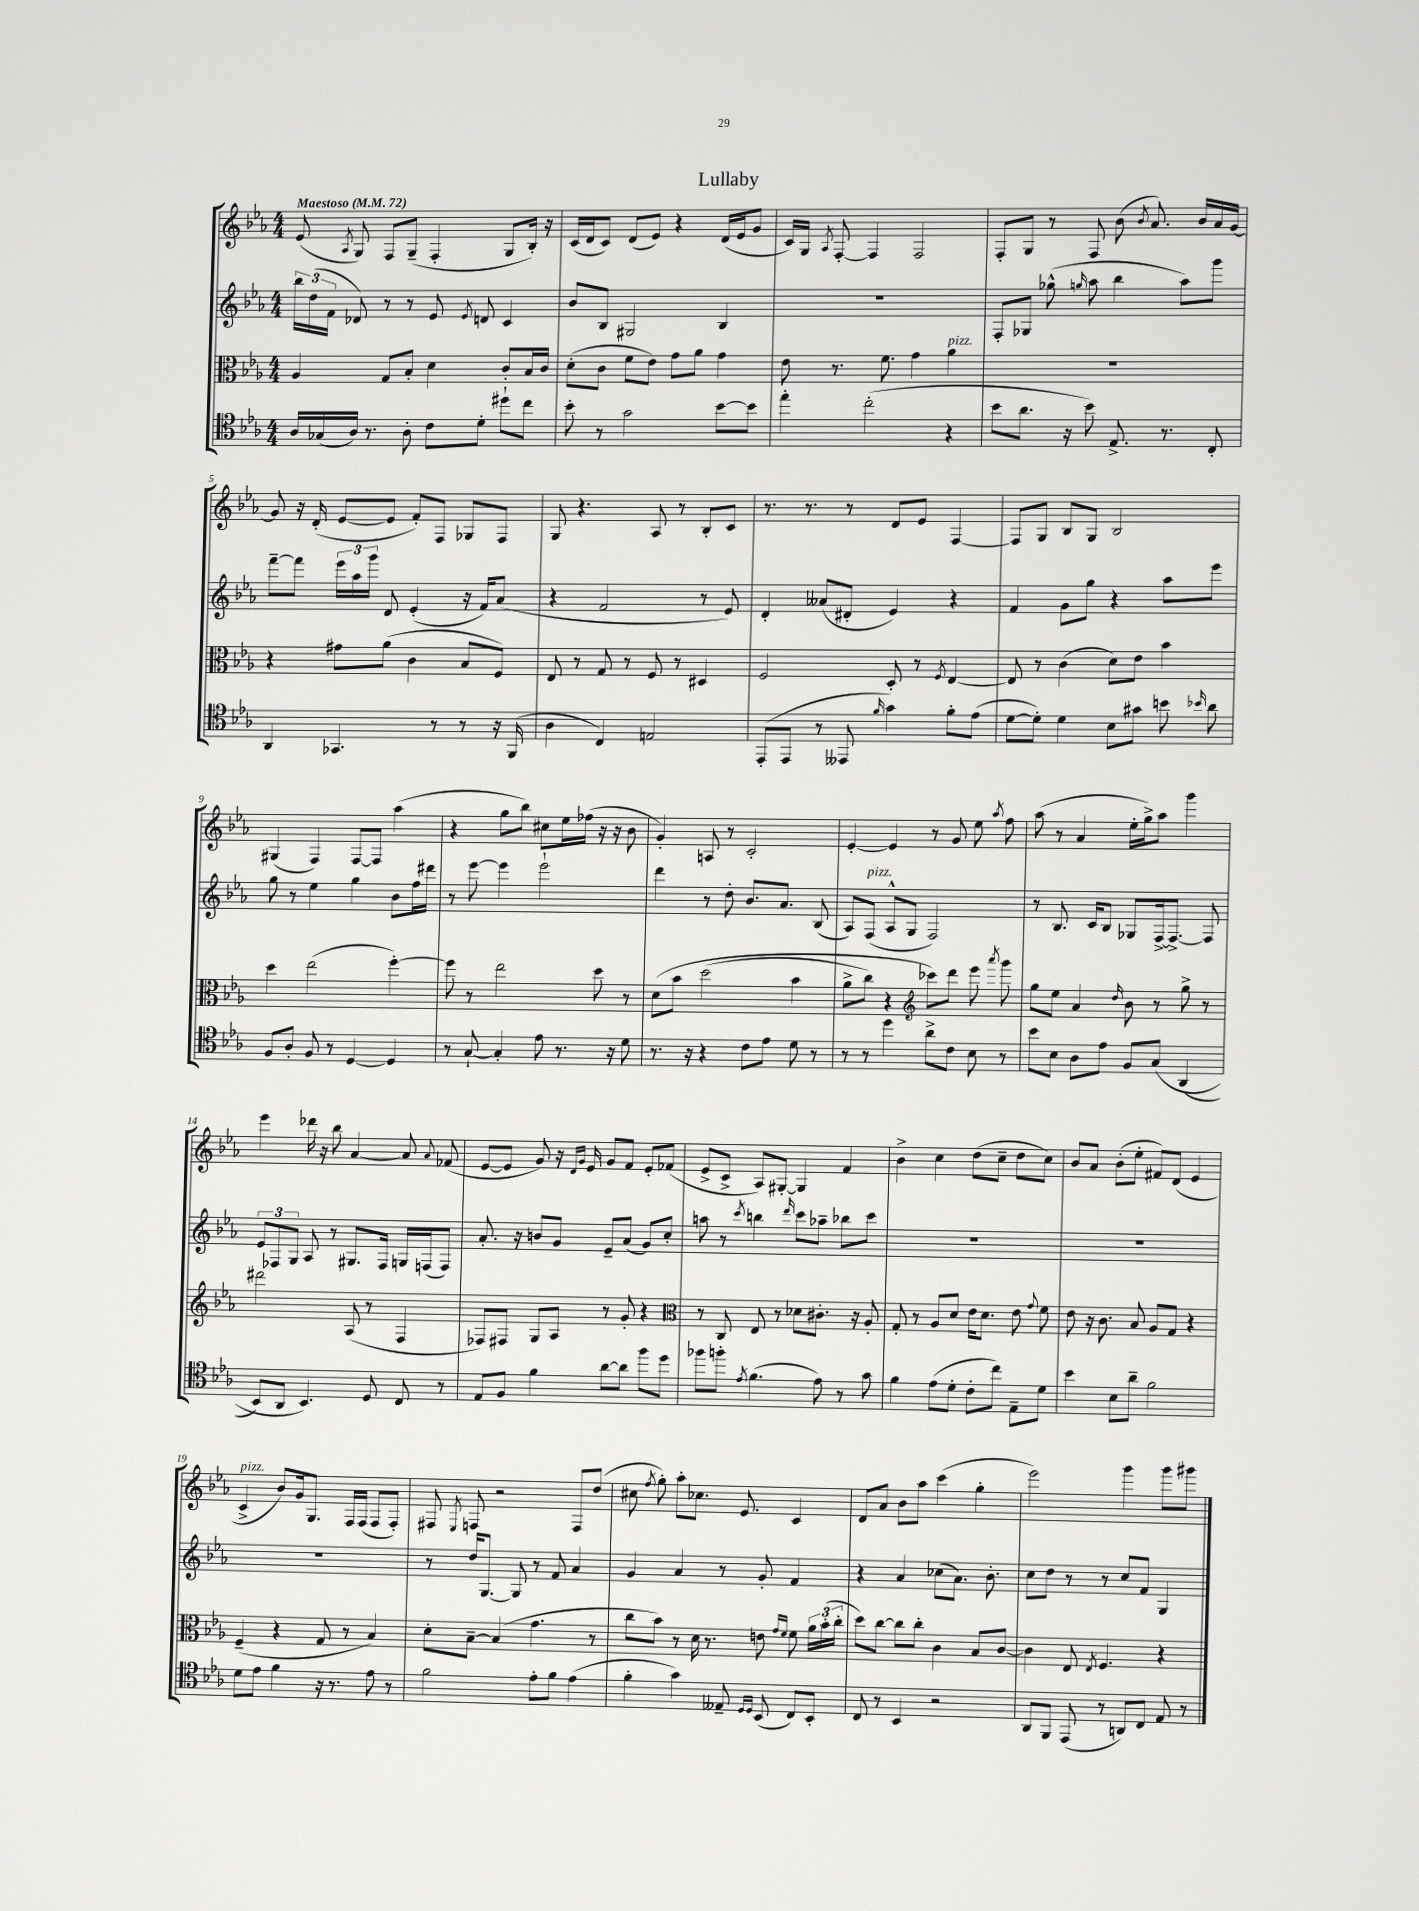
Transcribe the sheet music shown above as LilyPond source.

\header { title = "Lullaby" }
<<
\new StaffGroup <<
\new Staff = "s0" {
    \clef treble \key ees \major \numericTimeSignature \time 4/4 \tempo "Maestoso" 4 = 72
    \autoBeamOff ees'8( \acciaccatura { aes8 } g8) f8[ g8]--( f4-. g8[ bes16]-.) r16 |
    c'16[( d'16 c'8]) d'8[( ees'8]) r4 d'16[( ees'16 g'8] |
    c'16[) g16] \acciaccatura { aes8 } f8~-. f4 f2 |
    f8[-. g8] r8 f8 bes'8( \acciaccatura { bes'8 } aes'8.) bes'16[ aes'16 g'16]~ |
    g'8 r16 d'16-.( ees'8[~ ees'8] f'8[-.) f8] ges8[ f8] |
    g8 r4. aes8 r8 bes8[-. c'8] |
    r8. r8. r8 d'8[ ees'8] f4~ |
    f8[ g8] bes8[ g8] bes2 |
    gis4( f4) f8[~ f8] aes''4( |
    r4 g''8[ bes''8]) cis''8[ ees''16 fes''16]( r16 r16 bes'8 |
    g'4-.) a8 r8 c'2-. |
    ees'4~-. ees'4 r8 g'8 ees''8 \acciaccatura { aes''8 } f''8 |
    aes''8( r8 aes'4 ees''16[-. g''16->) aes''8] g'''4 |
    ees'''4 des'''16 r16 bes''8 aes'4~ aes'8 \appoggiatura { aes'8 } fes'8( |
    ees'8[~ ees'8] g'8) r16 \grace { d'16[ g'16] } ees'16 g'8[ f'8] ees'8[-. fes'8]( |
    ees'8[-> c'8]-> aes8[) gis8]~-. gis4 f'4 |
    bes'4-> c''4 d''8[( c''8]-- d''8[ c''8]) |
    bes'8[ aes'8] bes'8[-.( ees''8]-. fis'8[) d'8]( ees'4 |
    c'4->^\markup { \italic "pizz." } bes'8[) g'16 g8.] f16[ f16]( f8[ f8]-.) |
    fis8 \acciaccatura { ees8 } f8 r2 f8[ d''8]( |
    cis''8 \acciaccatura { f''8 } g''8-.) aes''8[-. ces''8.] ees'8. c'4 |
    d'8[ aes'8] bes'8[ aes''8] c'''4( g''4-. |
    ees'''2) g'''4 g'''8[ gis'''8] \bar "|." |
}
\new Staff = "s1" {
    \clef treble \key ees \major \numericTimeSignature \time 4/4
    \autoBeamOff \tuplet 3/2 { bes''16[ d''16( f'16] } des'8) r8 r8 ees'8 \acciaccatura { ees'8 } d'8 c'4 |
    bes'8[ bes8] gis2 bes4 |
    R1 |
    f8[-. ges8] ges''8-^( \grace { g''16 } aes''8 bes''4 aes''8[) g'''8] |
    f'''8[~-- f'''8] \tuplet 3/2 { ees'''16[ aes''16 g'''16] } d'8 ees'4-.( r16 f'16[) aes'8]( |
    r4 f'2 r8 ees'8) |
    d'4-. aeses'8[( dis'8]-. ees'4) r4 |
    f'4 g'8[ g''8] r4 aes''8[ ees'''8] |
    g''8 r8 ees''4 g''4 bes'8[ f''16 dis'''16] |
    r8 ees'''8~ ees'''4 ees'''2-! |
    d'''4 r8 d''8-. bes'8.[ aes'8.] bes8( |
    aes8[) f8]^\markup { \italic "pizz." }( aes8[-^ g8] f2) |
    r8 bes8. c'16[ bes8] ges8[ f16~-> f8.]~-> f8 |
    \tuplet 3/2 { ees'8[ fes8 g8] } aes8 r8 gis8.[ fes16] g16[ f16( f8]) |
    aes'8.-. r16 b'8[ g'8] ees'8[-- aes'8]( g'8[) c''8]-. |
    a''8 r8 \acciaccatura { c'''8 } b''4 \grace { d'''16 } c'''8[ aes''8]-- bes''8[ c'''8] |
    R1 |
    R1 |
    R1 |
    r8 d''16[ g8.]~ g8 r8 f'8 aes'4 |
    g'4 aes'4 r8 g'8-. f'4 |
    r4 aes'4 ces''8[( aes'8.]) bes'8.-. |
    c''8[ d''8] r8 r8 c''8[ f'8] g4 \bar "|." |
}
\new Staff = "s2" {
    \clef alto \key ees \major \numericTimeSignature \time 4/4
    \autoBeamOff aes4 g8[ bes8]-. d'4 c'8[-. bes16 c'16] |
    d'8[-.( c'8] f'8[ ees'8]) g'8[ aes'8] g'4 |
    ees'8 r8. f'8. g'4 aes'4^\markup { \italic "pizz." } |
    R1 |
    r4 gis'8[ aes'8]( c'4 bes8[ f8]) |
    ees8 r8 g8 r8 f8 r8 dis4 |
    f2 d8-. r8 \acciaccatura { f8 } ees4~ |
    ees8 r8 c'4( d'8[) ees'8] bes'4 |
    d''4 ees''2( f''4~-.) |
    f''8 r8 ees''2 d''8 r8 |
    d'8[\( bes'8] d''2( bes'4 |
    aes'8[-> c''8]) r4 \clef treble ces'''8[\) d'''8] ees'''8 \acciaccatura { aes'''8 } g'''8 |
    g''8[ ees''8] aes'4 \grace { d''16 } bes'8 r8 g''8-> r8 |
    dis'''2 aes8( r8 f4 |
    fes8[) fis8] g8[ aes8] r8 g'8-. r4 |
    \clef alto r8 c8 ees8 r8 des'8[ cis'8.]-. r16 aes8-. |
    g8-. r8 aes8[ d'8] ees'16[ d'8.] ees'8 \appoggiatura { g'8 } f'8 |
    ees'8 r16 c'8. bes8 aes8[ g8] r4 |
    f4--( r4 g8 r8 bes4) |
    d'8[-. bes8]~-- bes4( g'4. r8 |
    c''8[ bes'8]) r8 d'16 r8. e'8 \grace { g'16[ f'16] } f'8 \tuplet 3/2 { aes'16[ bes'16-.( c''16]-. } |
    d''8[) c''8]~ c''8[ c''8]-. c'4 bes8[ c'8]~ |
    c'4 ees8 \acciaccatura { ees8 } f4. r4 \bar "|." |
}
\new Staff = "s3" {
    \clef tenor \key ees \major \numericTimeSignature \time 4/4
    \autoBeamOff aes16[ ges16( aes16]) r8. aes8-. c'8[ d'8]-. dis''8[-! c''8] |
    bes'8-. r8 g'2 bes'8[~ bes'8] |
    ees''4-. c''2-.( r4 |
    bes'8[ aes'8.] r16 bes'8) ees8.-> r8. c8-. |
    aes,4 ges,4. r8 r8 r16 f,16( |
    aes4 c4) e2 |
    ees,8[-.( ees,8] r8 eeses,8 \grace { f'16 } g'4) f'8[-. ees'8]( |
    d'8[~ d'8]-.) d'4 bes8[ gis'8] b'8 \grace { bes'16 } aes'8 |
    f8[ aes8]-. f8 r8 d4~ d4 |
    r8 g8~-! g4-. ees'8 r8. r16 d'8 |
    r8. r16 r4 c'8[ ees'8] d'8 r8 |
    r8 r8 d''4 aes'8[-> c'8] bes8 r8 |
    bes'8[ bes8] aes8[ ees'8] f8[ g8]\( aes,4( |
    bes,8[) aes,8] bes,4.\) d8 c8 r8 |
    ees8[ f8] f'4 aes'8[~ aes'8] f''8[ d''8] |
    fes''8[ f''8]-. \acciaccatura { ees'8 } f'4.( ees'8) r8 g'8 |
    f'4 ees'8[( d'8]-. c'8[-. c''8]) ees8[-- d'8] |
    bes'4 bes8[ aes'8]-- f'2 |
    d'8[ ees'8] f'4 r16 r8. ees'8 r8 |
    f'2 ees'8[-. f'8] ees'4( |
    f'4-. g'4) eeses8-- \grace { d16[ d16] } bes,8( c8[) bes,8]-. |
    c8 r8 bes,4 r2 |
    aes,8[ f,8] ees,8( r8 a,8[) c8] ees8 r8 \bar "|." |
}
>>
>>
